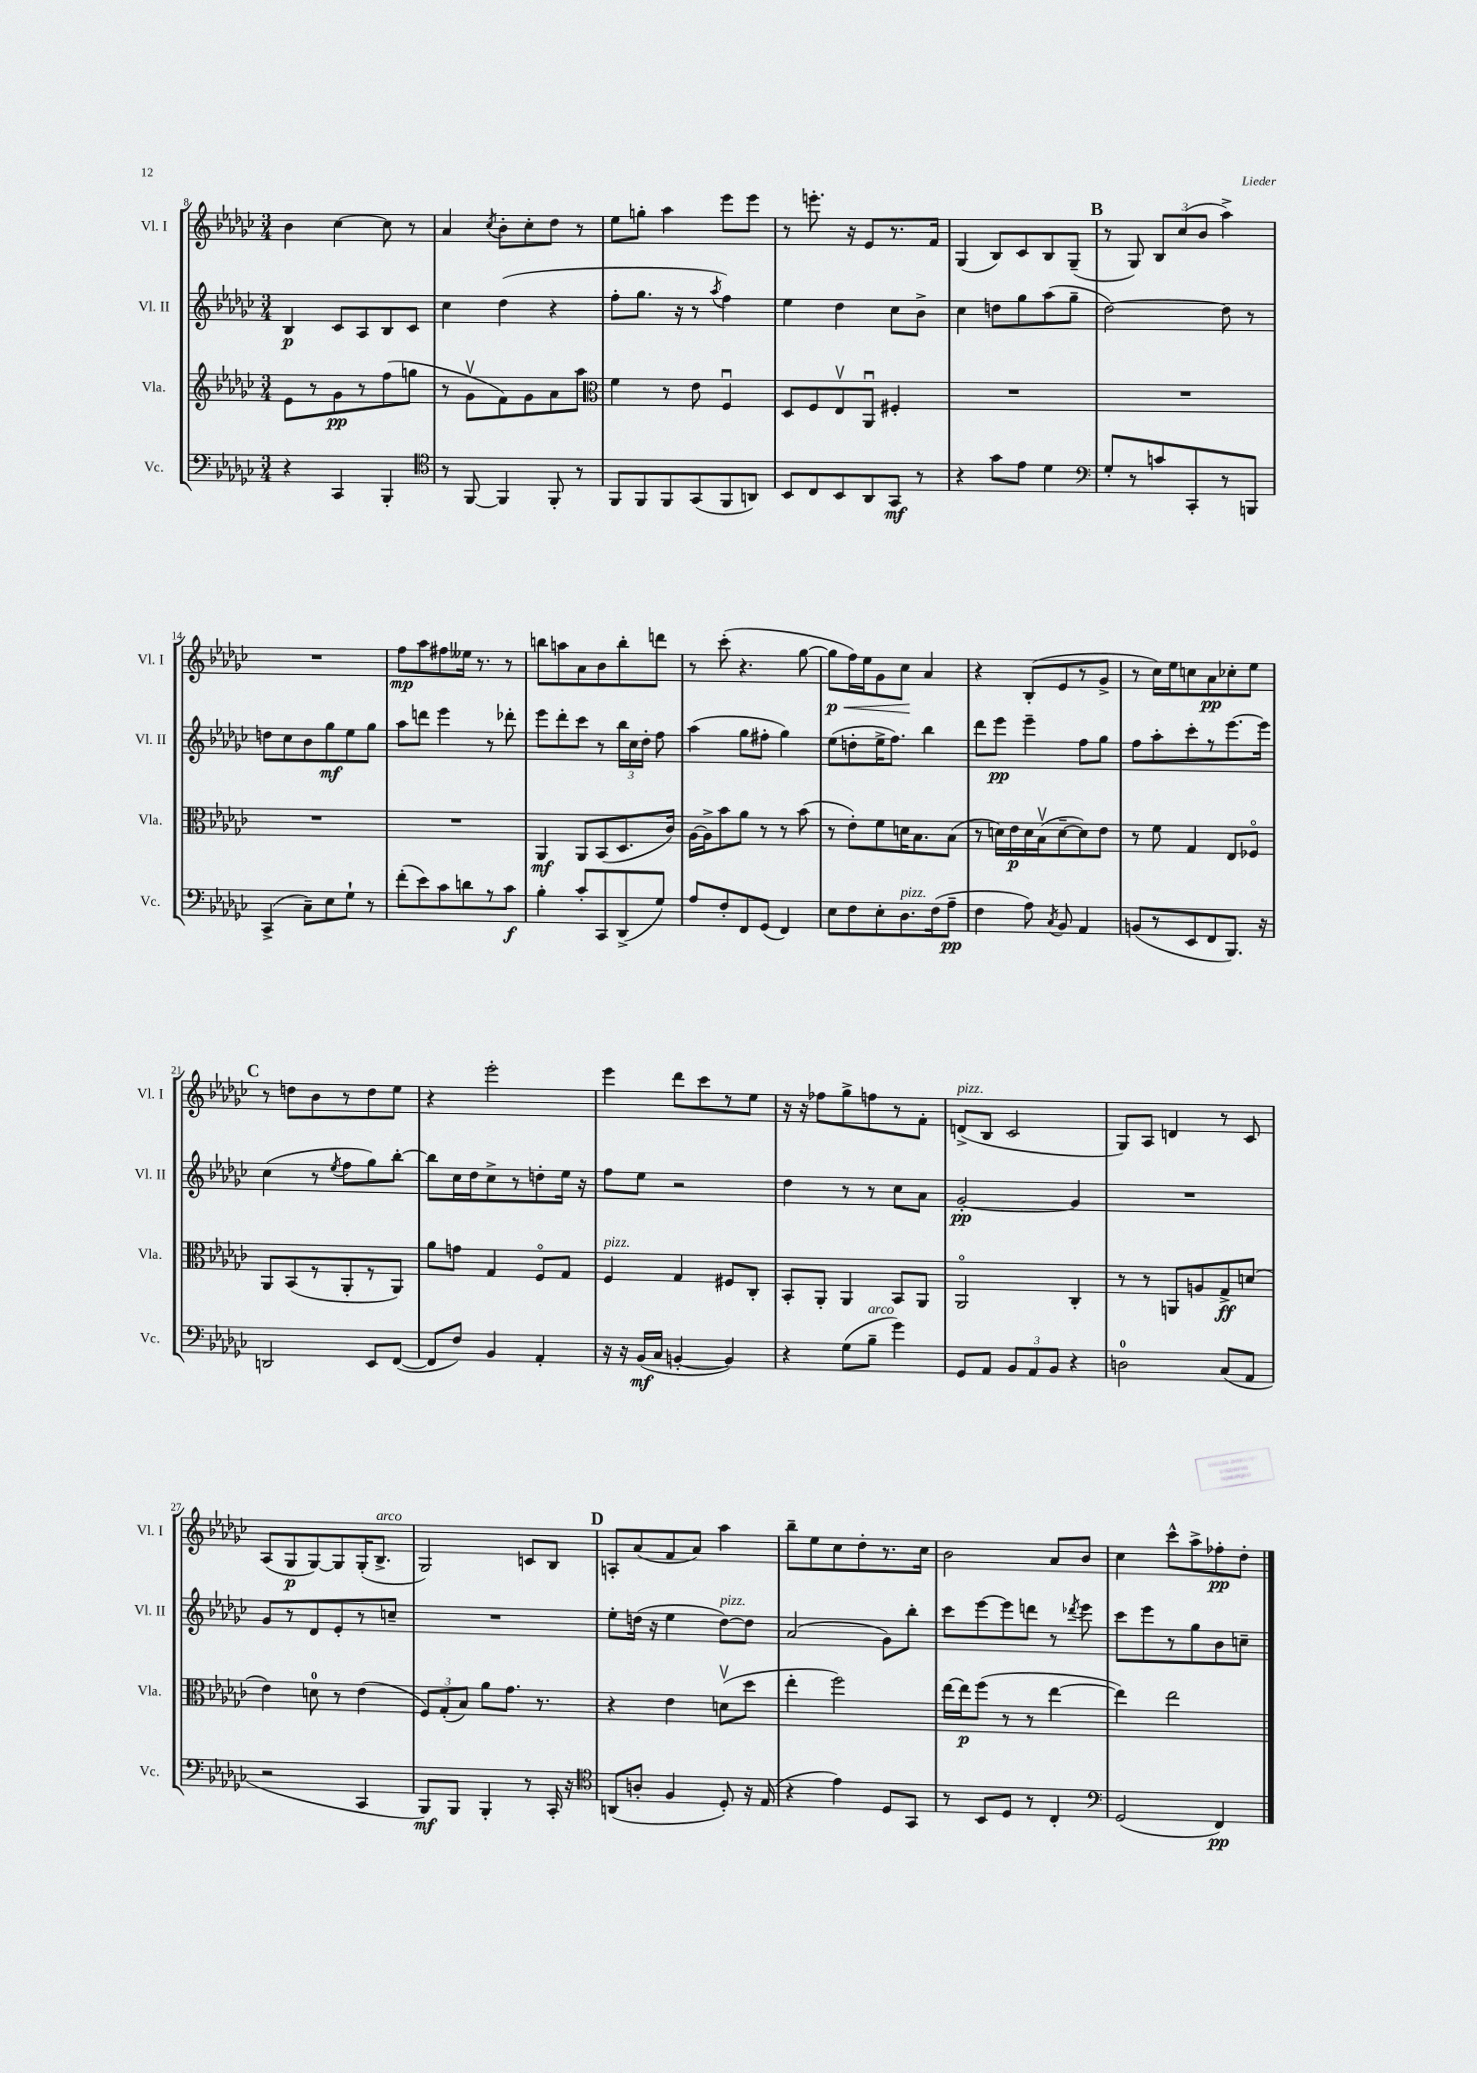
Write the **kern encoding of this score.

**kern	**dynam	**kern	**dynam	**kern	**dynam	**kern	**dynam
*part4	*part4	*part3	*part3	*part2	*part2	*part1	*part1
*staff4	*staff4	*staff3	*staff3	*staff2	*staff2	*staff1	*staff1
*I"Vc.	*	*I"Vla.	*	*I"Vl. II	*	*I"Vl. I	*
*I'Vc.	*	*I'Vla.	*	*I'Vl. II	*	*I'Vl. I	*
*clefF4	*	*clefG2	*	*clefG2	*	*clefG2	*
*k[b-e-a-d-g-c-]	*	*k[b-e-a-d-g-c-]	*	*k[b-e-a-d-g-c-]	*	*k[b-e-a-d-g-c-]	*
*M3/4	*	*M3/4	*	*M3/4	*	*M3/4	*
=8	=8	=8	=8	=8	=8	=8	=8
4r	.	8e-\L	.	4B-/	p	4b-\	.
.	.	8r	.	.	.	.	.
4CC-/	.	8g-\	pp	8c-/L	.	[4cc-\	.
.	.	8r	.	8A-/	.	.	.
4BBB-'/	.	(8ff\	.	8B-/	.	8cc-\]	.
.	.	8ggn\J	.	8c-/J	.	8r	.
=9	=9	=9	=9	=9	=9	=9	=9
*clefC4	*	*	*	*	*	*	*
8r	.	8r	.	4cc-\	.	4a-/	.
[8FF/	.	8g-v\L	.	.	.	.	.
.	.	.	.	.	.	8qcc-/	.
4FF/]	.	8f\)	.	(4dd-\	.	8b-'\L	.
.	.	8g-\	.	.	.	8cc-'\	.
8FF'/	.	8a-\	.	4r	.	8dd-\J	.
8r	.	8aa-\J	.	.	.	8r	.
=10	=10	=10	=10	=10	=10	=10	=10
*	*	*clefC3	*	*	*	*	*
8FF/L	.	4f\	.	8ff'\L	.	8ee-\L	.
8FF/	.	.	.	8.gg-\J	.	8ggn'\J	.
8FF/	.	8r	.	.	.	4aa-\	.
.	.	.	.	16r	.	.	.
(8GG-/	.	8e-\	.	8r	.	.	.
.	.	.	.	8qaa-/	.	.	.
8FF/	.	4Fu/	.	4ff\)	.	8eee-\L	.
8AAn/J)	.	.	.	.	.	8eee-\J	.
=11	=11	=11	=11	=11	=11	=11	=11
8BB-/L	.	8D-/L	.	4ee-\	.	8r	.
8C-/	.	8F/	.	.	.	8.eeen'\	.
8BB-/	.	8E-v/	.	4dd-\	.	.	.
.	.	.	.	.	.	16r	.
8AA-/	.	8AA-u/J	.	.	.	8e-/L	.
8GG-/J	mf	4F#X'/	.	8cc-\L	.	8.r	.
8r	.	.	.	8b-^\J	.	.	.
.	.	.	.	.	.	16f/Jk	.
=12	=12	=12	=12	=12	=12	=12	=12
4r	.	2.r	.	4cc-\	.	(4G-/	.
8g-\L	.	.	.	8ddn\L	.	8B-/L)	.
8e-\J	.	.	.	8gg-\	.	8c-/	.
4d-\	.	.	.	(8aa-\	.	8B-/	.
.	.	.	.	8gg-~\J	.	(8G-~/J	.
!!LO:REH:place=s1:t=B
=13	=13	=13	=13	=13	=13	=13	=13
*clefF4	*	*	*	*	*	*	*
8G-'/L	.	2.r	.	[2dd-\)	.	8r	.
8r	.	.	.	.	.	8G-/)	.
8cn/	.	.	.	.	.	12B-/L	.
.	.	.	.	.	.	(12cc-/	.
8CC-'/	.	.	.	.	.	.	.
.	.	.	.	.	.	12b-/J	.
8r	.	.	.	8dd-\]	.	4aa-^\)	.
8BBBn/J	.	.	.	8r	.	.	.
!!LO:LB:g=z
=14	=14	=14	=14	=14	=14	=14	=14
(4CC-^/	.	2.r	.	8ddn\L	.	2.r	.
.	.	.	.	8cc-\	.	.	.
8C-~\L)	.	.	.	8b-\	.	.	.
8E-\	.	.	.	8gg-\	mf	.	.
8G-`\J	.	.	.	8ee-\	.	.	.
8r	.	.	.	8gg-\J	.	.	.
=15	=15	=15	=15	=15	=15	=15	=15
(8f'\L	.	2.r	.	8aa-\L	.	8ff\L	mp
8e-\)	.	.	.	8dddn\J	.	8aa-\	.
8c-\	.	.	.	4eee-\	.	8ff#X\	.
8dn\	.	.	.	.	.	16ee--X\Jk	.
.	.	.	.	.	.	8.r	.
8r	.	.	.	8r	.	.	.
8c-\J	f	.	.	8ddd-X'\	.	8r	.
=16	=16	=16	=16	=16	=16	=16	=16
4B-'\	.	4AA-/	mf	8eee-\L	.	8bbn\L	.
.	.	.	.	8ddd-'\	.	8aan\	.
8c-'/L	.	8AA-/L	.	8ccc-\J	.	8a-\	.
8CC-/	.	(8BB-/	.	8r	.	8b-\	.
(8DD-^/	.	8.D-/	.	24bb-\LL	.	8bb'\	.
.	.	.	.	24cc-\	.	.	.
.	.	.	.	24dd-'\JJ	.	.	.
8G-/J)	.	.	.	8ff\	.	8dddn\J	.
.	.	16c-/Jk)	.	.	.	.	.
=17	=17	=17	=17	=17	=17	=17	=17
8A-/L	.	[16A-\LL	.	(4aa-\	.	8r	.
.	.	16A-^\J]	.	.	.	.	.
8F'/	.	8b-\	.	.	.	(8ccc-'\	.
8FF/	.	8a-\J	.	8gg-\L	.	4.r	.
(8GG-/J	.	8r	.	8ff#X'\J	.	.	.
4FF/)	.	8r	.	4gg-\)	.	.	.
.	.	(8b-\	.	.	.	[8gg-\	.
=18	=18	=18	=18	=18	=18	=18	=18
!	!	!	!	!	!	!	!LO:HP:b
8E-\L	.	8r	.	(8ee-\L	.	8gg-\L]	< p
8F\	.	8e-'\L)	.	8ddn'\	.	16ff\L)	.
.	.	.	.	.	.	16ee-\J	.
8E-'\	.	8f\	.	16ee-^\K	.	8g-\	.
.	.	.	.	8.ff\J)	.	.	.
!LO:TX:a:i:t=pizz.	!	!	!	!	!	!	!
8.D-\	.	16dn\K	.	.	.	8cc-\J	.
.	.	8.B-\	.	.	.	.	.
.	.	.	.	4bb-\	.	4a-/	[
(16F\k	.	.	.	.	.	.	.
8A-~\J	pp	(8B-\J	.	.	.	.	.
=19	=19	=19	=19	=19	=19	=19	=19
4F\	.	8r	.	8ddd-\L	.	4r	.
.	.	16dn\LL)	.	8eee-\J	pp	.	.
.	.	16e-\	p	.	.	.	.
8A-\)	.	16d\	.	4eee-~\	.	(8B-'/L	.
.	.	(16B-v\J	.	.	.	.	.
8qC-/	.	.	.	.	.	.	.
8BB-/	.	[8d~\	.	.	.	8e-/	.
4AA-/	.	8d\])	.	8ff\L	.	8r	.
.	.	8e-\J	.	8gg-\J	.	8g-^/J	.
=20	=20	=20	=20	=20	=20	=20	=20
(8BBn/L	.	8r	.	8ff\L	.	8r	.
8r	.	8f\	.	8aa-'\	.	16cc-\LL)	.
.	.	.	.	.	.	16ee-\J	.
8EE-/	.	4G-/	.	8ccc-'\	.	8ccn\	.
8FF/	.	.	.	8r	.	8a-\	pp
8.BBB-/J)	.	8E-/L	.	[8.eee-\	.	8cc-X'\	.
.	.	8F-X/J	.	.	.	8ee-\J	.
16r	.	.	.	16eee-\Jk]	.	.	.
!!LO:LB:g=z
!!LO:REH:place=s1:t=C
=21	=21	=21	=21	=21	=21	=21	=21
2DDn/	.	8AA-/L	.	(4cc-\	.	8r	.
.	.	(8BB-/	.	.	.	8ddn\L	.
.	.	8r	.	8r	.	8b-\	.
.	.	.	.	8qee-/	.	.	.
.	.	8AA-'/	.	8ff\L	.	8r	.
8EE-/L	.	8r	.	8gg-\)	.	8dd\	.
([8FF/J	.	8AA-/J)	.	[8bb-'\J	.	8ee-\J	.
=22	=22	=22	=22	=22	=22	=22	=22
8FF/L]	.	8a-\L	.	8bb-\L]	.	4r	.
8F/J)	.	8gn\J	.	16cc-\L	.	.	.
.	.	.	.	16dd-\J	.	.	.
4BB-/	.	4G-/	.	8cc-^\	.	2eee-'\	.
.	.	.	.	8r	.	.	.
4AA-'/	.	8F/L	.	8ddn'\	.	.	.
.	.	8G-/J	.	16ee-\Jk	.	.	.
.	.	.	.	16r	.	.	.
=23	=23	=23	=23	=23	=23	=23	=23
!	!	!LO:TX:a:i:t=pizz.	!	!	!	!	!
16r	.	4F/	.	8ff\L	.	4eee-\	.
16r	.	.	.	.	.	.	.
(16BB-/LL	mf	.	.	8ee-\J	.	.	.
16C-/JJ	.	.	.	.	.	.	.
[4BBn'/	.	4G-/	.	2r	.	8ddd-\L	.
.	.	.	.	.	.	8ccc-\	.
4BB/])	.	8F#X/L	.	.	.	8r	.
.	.	8C-'/J	.	.	.	8ee-\J	.
=24	=24	=24	=24	=24	=24	=24	=24
4r	.	8BB-'/L	.	4dd-\	.	16r	.
.	.	.	.	.	.	16r	.
.	.	8AA-'/J	.	.	.	8ff-X\L	.
(8G-\L	.	4AA-/	.	8r	.	8gg-^\	.
!LO:TX:a:i:t=arco	!	!	!	!	!	!	!
8B-~\J	.	.	.	8r	.	8ffn\	.
4g-\)	.	8BB-/L	.	8cc-\L	.	8r	.
.	.	8AA-/J	.	8a-\J	.	8f'\J	.
=25	=25	=25	=25	=25	=25	=25	=25
!	!	!	!	!	!	!LO:TX:a:i:t=pizz.	!
8GG-/L	.	2AA-/	.	[2g-'/	pp	(8dn^/L	.
8AA-/J	.	.	.	.	.	8B-/J	.
12BB-/L	.	.	.	.	.	2c-/	.
12AA-/	.	.	.	.	.	.	.
12BB-/J	.	.	.	.	.	.	.
4r	.	4C-'/	.	4g-/]	.	.	.
=26	=26	=26	=26	=26	=26	=26	=26
2Dn\	.	8r	.	2.r	.	8G-/L)	.
.	.	8r	.	.	.	8A-/J	.
.	.	8AAn/L	.	.	.	4dn/	.
.	.	8An/	.	.	.	.	.
(8C-/L	.	8G-^/	ff	.	.	8r	.
8AA-/J	.	(8dn/J	.	.	.	8c-/	.
!!LO:LB:g=z
=27	=27	=27	=27	=27	=27	=27	=27
2r	.	4e-\)	.	8g-/L	.	(8A-/L	.
.	.	.	.	8r	.	8G-/	p
.	.	8dn\	.	8d-/	.	[8G-/)	.
.	.	8r	.	8e-'/	.	8G-/]	.
4CC-/	.	(4e-\	.	8r	.	(16G-'/K	.
!	!	!	!	!	!	!LO:TX:a:i:t=arco	!
.	.	.	.	.	.	8.B-^/J	.
.	.	.	.	8ccn~/J	.	.	.
=28	=28	=28	=28	=28	=28	=28	=28
8BBB-/L)	mf	12F/L)	.	2.r	.	2G-/)	.
.	.	(12G-'/	.	.	.	.	.
8BBB-/J	.	.	.	.	.	.	.
.	.	12B-/J)	.	.	.	.	.
4BBB-'/	.	8a-\L	.	.	.	.	.
.	.	8.g-\J	.	.	.	.	.
8r	.	.	.	.	.	8cn/L	.
.	.	8.r	.	.	.	.	.
16CC-'/	.	.	.	.	.	8B-/J	.
16r	.	.	.	.	.	.	.
!!LO:REH:place=s1:t=D
=29	=29	=29	=29	=29	=29	=29	=29
*clefC4	*	*	*	*	*	*	*
(8AAn/L	.	4r	.	8ee-'\L	.	8An'/L	.
8An'/J	.	.	.	(16ddn\Jk	.	(8a-/	.
.	.	.	.	16r	.	.	.
4F/	.	4e-\	.	4ee-\	.	8f/	.
.	.	.	.	.	.	8a-/J)	.
!	!	!	!	!LO:TX:a:i:t=pizz.	!	!	!
8D-'/)	.	(8dnv\L	.	[8dd\L)	.	4aa-\	.
16r	.	8dd-\J	.	8dd\J]	.	.	.
(16E-/	.	.	.	.	.	.	.
=30	=30	=30	=30	=30	=30	=30	=30
4r	.	4ee-'\	.	(2a-/	.	8bb-~\L	.
.	.	.	.	.	.	8ee-\	.
4e-\)	.	2ff\)	.	.	.	8cc-\	.
.	.	.	.	.	.	8dd-'\	.
8D-/L	.	.	.	8g-\L)	.	8.r	.
8GG-/J	.	.	.	8bb-'\J	.	.	.
.	.	.	.	.	.	16cc-\Jk	.
=31	=31	=31	=31	=31	=31	=31	=31
8r	.	[16ee-\LL	.	8ccc-\L	.	2b-\	.
.	.	16ee-\J]	p	.	.	.	.
8BB-/L	.	(8ff\J	.	[8eee-\	.	.	.
8D-/J	.	8r	.	8eee-\]	.	.	.
8r	.	8r	.	8dddn\J	.	.	.
4C-'/	.	[4ee-\	.	8r	.	8a-/L	.
.	.	.	.	8qddd-X/	.	.	.
.	.	.	.	8eee-\	.	8b-/J	.
=32	=32	=32	=32	=32	=32	=32	=32
*clefF4	*	*	*	*	*	*	*
(2GG-/	.	4ee-\])	.	8ccc-\L	.	4cc-\	.
.	.	.	.	8eee-\	.	.	.
.	.	2ee-\	.	8r	.	8ccc-^^\L	.
.	.	.	.	8gg-\	.	8aa-^\	.
4FF/)	pp	.	.	8b-\	.	8ff-X'\	pp
.	.	.	.	8ccn~\J	.	8dd-'\J	.
==	==	==	==	==	==	==	==
*-	*-	*-	*-	*-	*-	*-	*-
